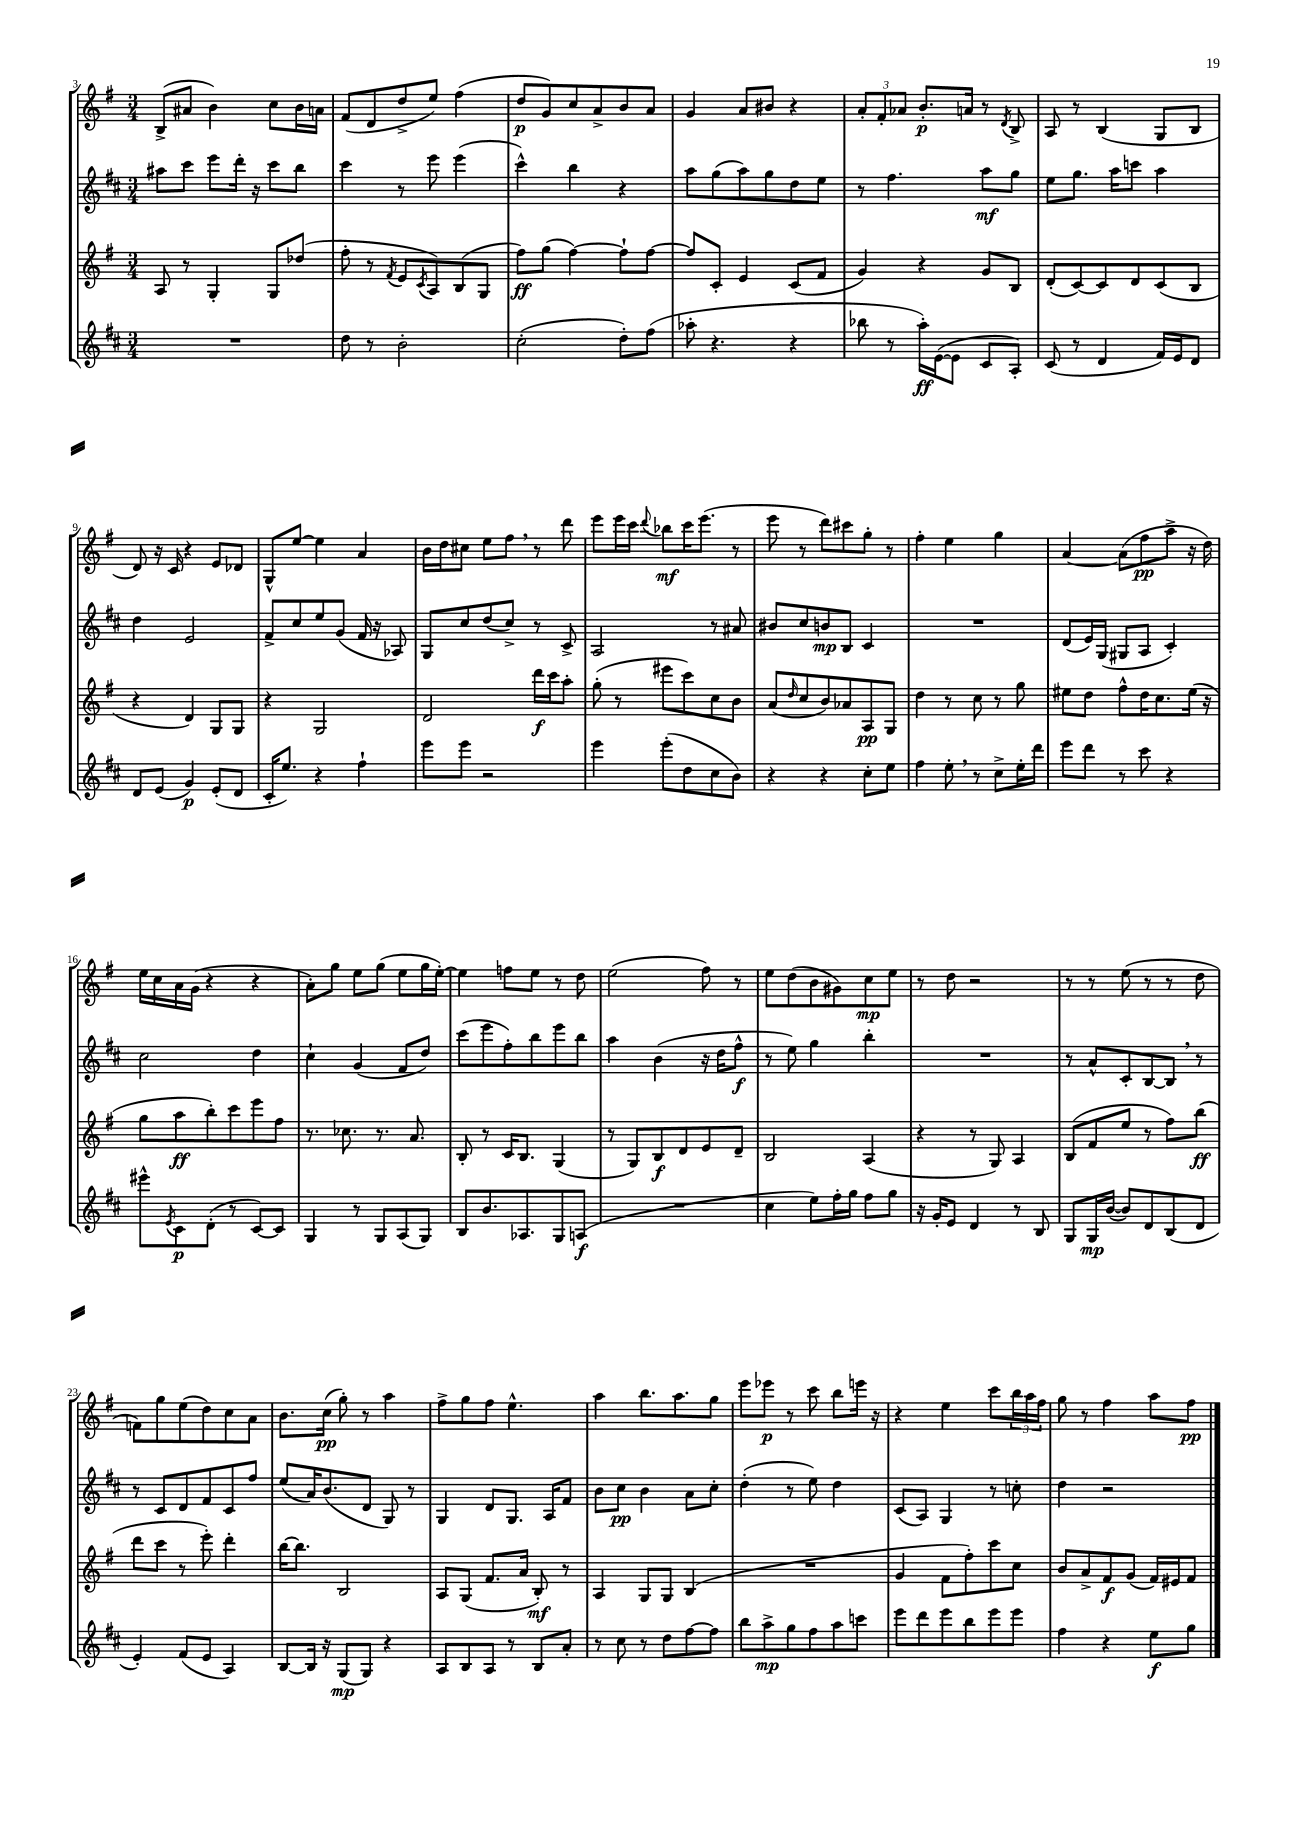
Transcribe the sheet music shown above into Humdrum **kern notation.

**kern	**dynam	**kern	**dynam	**kern	**dynam	**kern	**dynam
*part4	*part4	*part3	*part3	*part2	*part2	*part1	*part1
*staff4	*staff4	*staff3	*staff3	*staff2	*staff2	*staff1	*staff1
*clefG2	*	*clefG2	*	*clefG2	*	*clefG2	*
*k[f#c#]	*	*k[f#]	*	*k[f#c#]	*	*k[f#]	*
*M3/4	*	*M3/4	*	*M3/4	*	*M3/4	*
=3	=3	=3	=3	=3	=3	=3	=3
2.r	.	8A/	.	8aa#X\L	.	(8B^/L	.
.	.	8r	.	8ccc#\J	.	8a#X/J	.
.	.	4G'/	.	8eee\L	.	4b\)	.
.	.	.	.	16ddd'\Jk	.	.	.
.	.	.	.	16r	.	.	.
.	.	8G/L	.	8ccc#\L	.	8cc\L	.
.	.	(8dd-X/J	.	8bb\J	.	16b\L	.
.	.	.	.	.	.	16an\JJ	.
=4	=4	=4	=4	=4	=4	=4	=4
8dd\	.	8ff#'\	.	4ccc#\	.	(8f#/L	.
8r	.	8r	.	.	.	8d/	.
.	.	8qf#/	.	.	.	.	.
2b'\	.	8e/L	.	8r	.	8dd^/	.
.	.	8qc/	.	.	.	.	.
.	.	8A/)	.	8eee\	.	8ee/J)	.
.	.	(8B/	.	(4eee\	.	(4ff#\	.
.	.	8G/J	.	.	.	.	.
=5	=5	=5	=5	=5	=5	=5	=5
(2cc#'\	.	8ff#\L)	ff	4ccc#^^\)	.	8dd/L	p
.	.	(8gg\J	.	.	.	8g/)	.
.	.	[4ff#\)	.	4bb\	.	8cc/	.
.	.	.	.	.	.	8a^/	.
8dd'\L)	.	8ff#`\L]	.	4r	.	8b/	.
(8ff#\J	.	[8ff#\J	.	.	.	8a/J	.
=6	=6	=6	=6	=6	=6	=6	=6
8aa-X'\	.	8ff#/L]	.	8aa\L	.	4g/	.
4.r	.	8c'/J	.	(8gg\	.	.	.
.	.	4e/	.	8aa\)	.	8a/L	.
.	.	.	.	8gg\	.	8b#X/J	.
4r	.	(8c/L	.	8dd\	.	4r	.
.	.	8f#/J	.	8ee\J	.	.	.
=7	=7	=7	=7	=7	=7	=7	=7
8bb-X\	.	4g/)	.	8r	.	12a'/L	.
.	.	.	.	.	.	12f#'/	.
8r	.	.	.	4.ff#\	.	.	.
.	.	.	.	.	.	12a-X/J	.
16aa'\LL)	ff	4r	.	.	.	8.b'/L	p
([16e\J	.	.	.	.	.	.	.
8e\J]	.	.	.	.	.	.	.
.	.	.	.	.	.	16an/Jk	.
8c#/L	.	8g/L	.	8aa\L	mf	8r	.
.	.	.	.	.	.	8qd/	.
8A'/J)	.	8B/J	.	8gg\J	.	8B^/	.
=8	=8	=8	=8	=8	=8	=8	=8
(8c#/	.	(8d'/L	.	8ee\L	.	8A/	.
8r	.	[8c/)	.	8.gg\J	.	8r	.
4d/	.	8c/]	.	.	.	(4B/	.
.	.	.	.	16aa\KL	.	.	.
.	.	8d/	.	8cccn\J	.	.	.
16f#/LL)	.	(8c/	.	4aa\	.	8G/L	.
16e/J	.	.	.	.	.	.	.
8d/J	.	8B/J	.	.	.	8B/J	.
!!LO:LB:g=z
=9	=9	=9	=9	=9	=9	=9	=9
8d/L	.	4r	.	4dd\	.	8d/)	.
(8e/J	.	.	.	.	.	16r	.
.	.	.	.	.	.	16c/	.
4g/)	p	4d/)	.	2e/	.	4r	.
(8e'/L	.	8G/L	.	.	.	8e/L	.
8d/J	.	8G/J	.	.	.	8d-X/J	.
=10	=10	=10	=10	=10	=10	=10	=10
16c#'/KL	.	4r	.	8f#^/L	.	8G^^/L	.
8.ee/J)	.	.	.	.	.	.	.
.	.	.	.	8cc#/	.	[8ee/J	.
4r	.	2G/	.	8ee/	.	4ee\]	.
.	.	.	.	(8g/J	.	.	.
4ff#`\	.	.	.	16f#/	.	4a/	.
.	.	.	.	16r	.	.	.
.	.	.	.	8A-X/)	.	.	.
=11	=11	=11	=11	=11	=11	=11	=11
8eee\L	.	2d/	.	8G/L	.	16b\LL	.
.	.	.	.	.	.	16dd\J	.
8eee\J	.	.	.	8cc#/	.	8cc#X\J	.
2r	.	.	.	(8dd/	.	8ee\L	.
.	.	.	.	8cc#^/J)	.	8ff#,\J	.
.	.	16ddd\LL	f	8r	.	8r	.
.	.	16ccc\J	.	.	.	.	.
.	.	8aa'\J	.	8c#^/	.	8ddd\	.
=12	=12	=12	=12	=12	=12	=12	=12
4eee\	.	(8gg'\	.	2A/	.	8eee\L	.
.	.	8r	.	.	.	16eee\L	.
.	.	.	.	.	.	16ccc\JJ	.
.	.	.	.	.	.	8qqddd/	.
(8eee'\L	.	8eee#X\L	.	.	.	8bb-X\L	mf
8dd\	.	8ccc\)	.	.	.	16ccc\K	.
.	.	.	.	.	.	(8.eee\J	.
8cc#\	.	8cc\	.	8r	.	.	.
8b\J)	.	8b\J	.	8a#X/	.	8r	.
=13	=13	=13	=13	=13	=13	=13	=13
4r	.	(8a/L	.	8b#X/L	.	8eee\	.
.	.	16qqdd/	.	.	.	.	.
.	.	8cc/	.	8cc#/	.	8r	.
4r	.	8b/)	.	8bn/	mp	8ddd\L)	.
.	.	8a-X/	.	8B/J	.	8ccc#X\	.
8cc#'\L	.	8A/	pp	4c#/	.	8gg'\J	.
8ee\J	.	8G/J	.	.	.	8r	.
=14	=14	=14	=14	=14	=14	=14	=14
4ff#\	.	4dd\	.	2.r	.	4ff#'\	.
8ee',\	.	8r	.	.	.	4ee\	.
8r	.	8cc\	.	.	.	.	.
8cc#^\L	.	8r	.	.	.	4gg\	.
16ee'\L	.	8gg\	.	.	.	.	.
16ddd\JJ	.	.	.	.	.	.	.
=15	=15	=15	=15	=15	=15	=15	=15
8eee\L	.	8ee#X\L	.	(8d/L	.	[4a/	.
8ddd\J	.	8dd\J	.	16e/L)	.	.	.
.	.	.	.	(16G/JJ	.	.	.
8r	.	8ff#^^\L	.	8G#X/L	.	(8a\L]	.
8ccc#\	.	16dd\K	.	8A/J	.	8ff#\	pp
.	.	8.cc\	.	.	.	.	.
4r	.	.	.	4c#'/)	.	8aa^\J	.
.	.	(16ee#\Jk	.	.	.	16r	.
.	.	16r	.	.	.	16dd\)	.
!!LO:LB:g=z
=16	=16	=16	=16	=16	=16	=16	=16
8eee#X^^\L	.	8gg\L	.	2cc#\	.	16ee\LL	.
.	.	.	.	.	.	16cc\	.
8qe/	.	.	.	.	.	.	.
8c#\	p	8aa\	ff	.	.	16a\	.
.	.	.	.	.	.	(16g\JJ	.
(8d'\J	.	8bb'\)	.	.	.	4r	.
8r	.	8ccc\	.	.	.	.	.
[8c#/L)	.	8eee\	.	4dd\	.	4r	.
8c#/J]	.	8ff#\J	.	.	.	.	.
=17	=17	=17	=17	=17	=17	=17	=17
4G/	.	8.r	.	4cc#`\	.	8a'\L)	.
.	.	.	.	.	.	8gg\J	.
.	.	8.cc-X\	.	.	.	.	.
8r	.	.	.	(4g/	.	8ee\L	.
8G/L	.	8.r	.	.	.	(8gg\J	.
(8A/	.	.	.	8f#/L	.	8ee\L	.
.	.	8.a/	.	.	.	.	.
8G/J)	.	.	.	8dd/J)	.	16gg\L	.
.	.	.	.	.	.	[16ee'\JJ)	.
=18	=18	=18	=18	=18	=18	=18	=18
8B/L	.	8B'/	.	(8ccc#\L	.	4ee\]	.
8.b/	.	8r	.	8eee\	.	.	.
.	.	16c/KL	.	8ff#'\)	.	8ffn\L	.
8.A-X/	.	8.B/J	.	.	.	.	.
.	.	.	.	8bb\	.	8ee\J	.
8G/	.	(4G/	.	8eee\	.	8r	.
(8An/J	f	.	.	8bb\J	.	8dd\	.
=19	=19	=19	=19	=19	=19	=19	=19
2.r	.	8r	.	4aa\	.	(2ee\	.
.	.	8G/L)	.	.	.	.	.
.	.	8B/	f	(4b\	.	.	.
.	.	8d/	.	.	.	.	.
.	.	8e/	.	16r	.	8ff#\)	.
.	.	.	.	16dd\KL	.	.	.
.	.	8d~/J	.	8ff#^^\J	f	8r	.
=20	=20	=20	=20	=20	=20	=20	=20
4cc#\	.	2B/	.	8r	.	8ee\L	.
.	.	.	.	8ee\)	.	(8dd\	.
8ee\L)	.	.	.	4gg\	.	8b\	.
16ff#'\L	.	.	.	.	.	8g#X\)	.
16gg\JJ	.	.	.	.	.	.	.
8ff#\L	.	(4A/	.	4bb'\	.	8cc\	mp
8gg\J	.	.	.	.	.	8ee\J	.
=21	=21	=21	=21	=21	=21	=21	=21
16r	.	4r	.	2.r	.	8r	.
16g'/KL	.	.	.	.	.	.	.
8e/J	.	.	.	.	.	8dd\	.
4d/	.	8r	.	.	.	2r	.
.	.	8G/)	.	.	.	.	.
8r	.	4A/	.	.	.	.	.
8B/	.	.	.	.	.	.	.
=22	=22	=22	=22	=22	=22	=22	=22
8G/L	.	(8B/L	.	8r	.	8r	.
16G/L	mp	8f#/	.	8a^^/L	.	8r	.
([16b/JJ	.	.	.	.	.	.	.
8b/L])	.	8ee/J	.	8c#'/	.	(8ee\	.
8d/	.	8r	.	[8B/	.	8r	.
(8B/	.	8ff#\L)	.	8B,/J]	.	8r	.
8d/J	.	(8bb\J	ff	8r	.	8dd\	.
!!LO:LB:g=z
=23	=23	=23	=23	=23	=23	=23	=23
4e'/)	.	8ddd\L	.	8r	.	8fn\L)	.
.	.	8ccc\J	.	8c#/L	.	8gg\	.
(8f#/L	.	8r	.	8d/	.	(8ee\	.
8e/J	.	8eee'\)	.	8f#/	.	8dd\)	.
4A/)	.	4ddd'\	.	8c#/	.	8cc\	.
.	.	.	.	8ff#/J	.	8a\J	.
=24	=24	=24	=24	=24	=24	=24	=24
[8B/L	.	[16bb\KL	.	(8ee/L	.	8.b\L	.
.	.	8.bb\J]	.	.	.	.	.
16B/Jk]	.	.	.	16a/K)	.	.	.
16r	.	.	.	(8.b/	.	(16cc\Jk	pp
(8G/L	mp	2B/	.	.	.	8gg'\)	.
8G/J)	.	.	.	8d/J	.	8r	.
4r	.	.	.	8G/)	.	4aa\	.
.	.	.	.	8r	.	.	.
=25	=25	=25	=25	=25	=25	=25	=25
8A/L	.	8A/L	.	4G/	.	8ff#^\L	.
8B/	.	(8G/J	.	.	.	8gg\	.
8A/J	.	8.f#/L	.	8d/L	.	8ff#\J	.
8r	.	.	.	8.G/J	.	4.ee^^\	.
.	.	16a/Jk	.	.	.	.	.
8B/L	.	8B'/)	mf	.	.	.	.
.	.	.	.	16A/KL	.	.	.
8a'/J	.	8r	.	8f#/J	.	.	.
=26	=26	=26	=26	=26	=26	=26	=26
8r	.	4A/	.	8b\L	.	4aa\	.
8cc#\	.	.	.	8cc#\J	pp	.	.
8r	.	8G/L	.	4b\	.	8.bb\L	.
8dd\L	.	8G/J	.	.	.	.	.
.	.	.	.	.	.	8.aa\	.
[8ff#\	.	(4B/	.	8a\L	.	.	.
8ff#\J]	.	.	.	8cc#'\J	.	8gg\J	.
=27	=27	=27	=27	=27	=27	=27	=27
8bb\L	.	2.r	.	(4dd'\	.	8eee\L	.
8aa^\	mp	.	.	.	.	8eee-X\J	p
8gg\	.	.	.	8r	.	8r	.
8ff#\	.	.	.	8ee\)	.	8ccc\	.
8aa\	.	.	.	4dd\	.	8bb\L	.
8cccn\J	.	.	.	.	.	16eeen\Jk	.
.	.	.	.	.	.	16r	.
=28	=28	=28	=28	=28	=28	=28	=28
8eee\L	.	4g/	.	(8c#/L	.	4r	.
8ddd\	.	.	.	8A/J)	.	.	.
8eee\	.	8f#\L	.	4G/	.	4ee\	.
8bb\	.	8ff#'\)	.	.	.	.	.
8eee\	.	8ccc\	.	8r	.	8ccc\L	.
8eee\J	.	8cc\J	.	8ccn'\	.	24bb\L	.
.	.	.	.	.	.	24aa\	.
.	.	.	.	.	.	24ff#\JJ	.
=29	=29	=29	=29	=29	=29	=29	=29
4ff#\	.	8b/L	.	4dd\	.	8gg\	.
.	.	8a^/	.	.	.	8r	.
4r	.	8f#/	f	2r	.	4ff#\	.
.	.	(8g/J	.	.	.	.	.
8ee\L	f	16f#/LL)	.	.	.	8aa\L	.
.	.	16e#X/J	.	.	.	.	.
8gg\J	.	8f#/J	.	.	.	8ff#\J	pp
==	==	==	==	==	==	==	==
*-	*-	*-	*-	*-	*-	*-	*-
